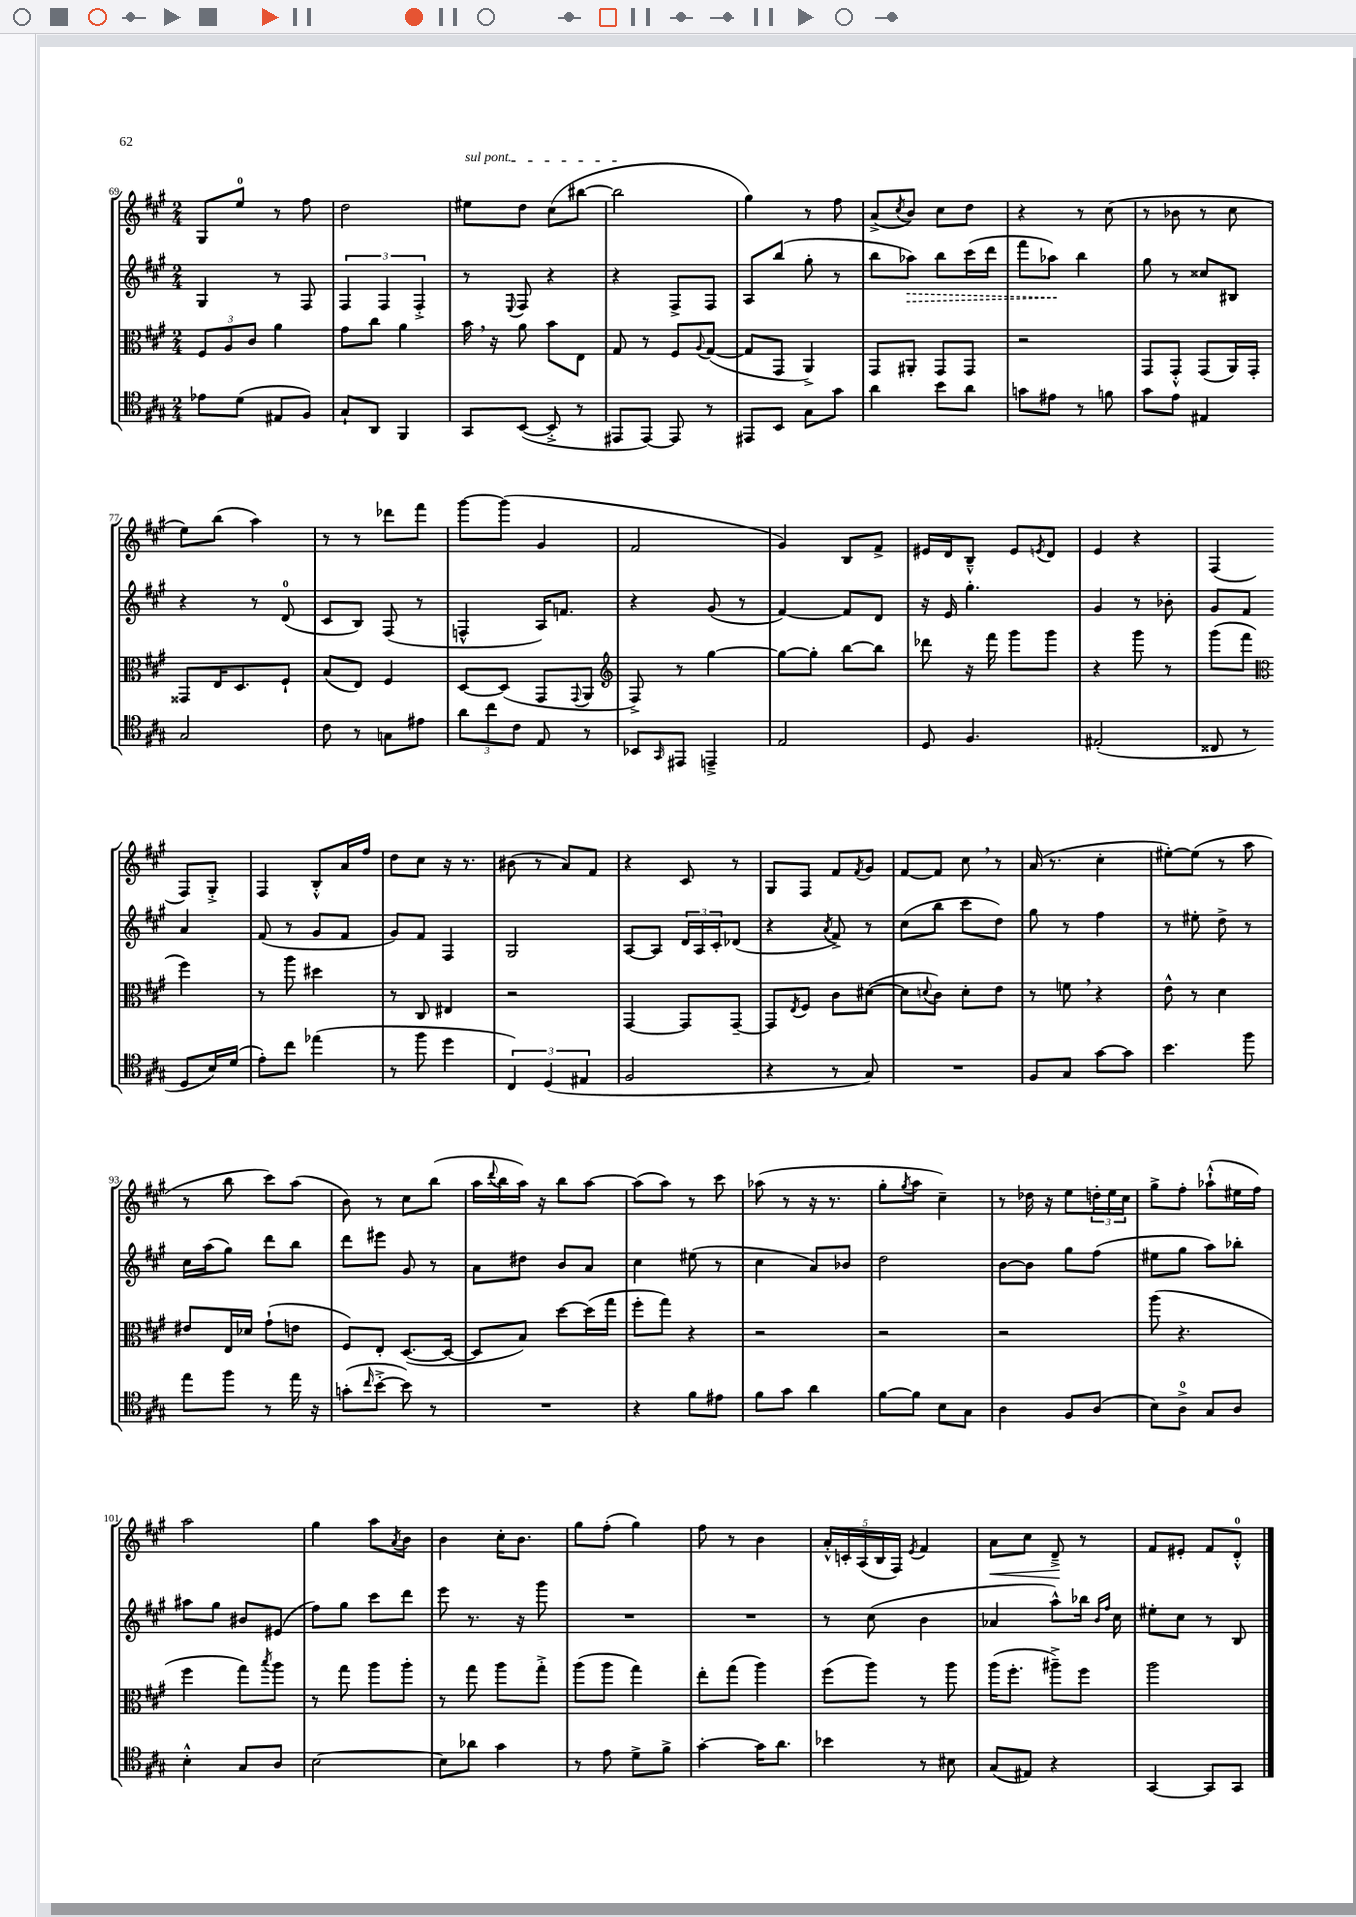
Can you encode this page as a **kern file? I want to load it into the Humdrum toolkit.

**kern	**kern	**kern	**kern
*staff4	*staff3	*staff2	*staff1
*clefC4	*clefC3	*clefG2	*clefG2
*k[f#c#g#]	*k[f#c#g#]	*k[f#c#g#]	*k[f#c#g#]
*M2/4	*M2/4	*M2/4	*M2/4
8e-	12F#	4G#	8G#
.	12A	.	.
(8d	.	.	8ee
.	12c#	.	.
8E#	4a	8r	8r
8F#)	.	8F#	8ff#
=	=	=	=
8G#`	8g#	6F#	2dd
8AA	8cc#	.	.
.	.	6F#	.
4FF#	4a	.	.
.	.	6F#'^	.
=	=	=	=
8GG#	16b	8r	8ee#
.	16r	.	.
.	.	8qqE	.
([8BB	8a	8F#	8dd
8BB'^]	8b	4r	(8cc#
8r	8E	.	[8bb#
=	=	=	=
8EE#	8G#	4r	2bb#]
[8EE#)	8r	.	.
8EE#]	8F#	8F#^	.
.	8qqA	.	.
8r	([8G#	8F#	.
=	=	=	=
8EE#	8G#]	8A	4gg#)
8BB	8GG#	(8bb	.
8G#	4AA^)	8gg#'	8r
8g#	.	8r	8ff#
=	=	=	=
4a	8GG#	8bb	(8a^
.	.	.	8qcc#
.	8AA#'	8aa-)	8b)
8b	8GG#	8bb	8cc#
8a	8GG#	(16ccc#	8dd
.	.	16ddd	.
=	=	=	=
8g	2r	8fff#	4r
8e#	.	8aa-)	.
8r	.	4bb	8r
8f	.	.	(8cc#
=	=	=	=
8g#	8GG#	8gg#	8r
8e	8GG#'^^	8r	8b-
4E#	(8GG#	8cc##	8r
.	16AA)	8B#	8cc#
.	16GG#'	.	.
=	=	=	=
2G#	8GG##	4r	8ee)
.	16E	.	(8bb
.	8.D	.	.
.	.	8r	4aa)
.	8F#`	(8d	.
=	=	=	=
8c#	(8B	8c#	8r
8r	8E)	8B)	8r
8G	4F#	(8F#	8ddd-
8e#	.	8r	8fff#
=	=	=	=
12a	[8D	4F^^	[8ggg#
12cc#	.	.	.
.	(8D]	.	(8ggg#]
12c#	.	.	.
8E	8GG#	16A)	4g#
.	.	8.f	.
.	8qqGG#	.	.
8r	8AA	.	.
=	=	=	=
*	*clefG2	*	*
8BB-	8F#^)	4r	2f#
16qqGG#	.	.	.
8EE#	8r	.	.
4EE~^	[4gg#	(8g#	.
.	.	8r	.
=	=	=	=
2E	8gg#_	[4f#)	4g#)
.	8gg#']	.	.
.	[8bb	8f#]	8B
.	8bb]	8d	8f#^
=	=	=	=
8D	8ddd-	16r	16e#
.	.	16e	16d
4.F#	16r	4.gg#'	8B~^^
.	16fff#	.	.
.	8ggg#	.	8e#
.	.	.	8qe
.	8ggg#	.	8d
=	=	=	=
(2E#'	4r	4g#	4e
.	8ggg#	8r	4r
.	8r	8b-'	.
=	=	=	=
8C##	(8ggg#	8g#	(4F#
8r	8fff#	8f#	.
*	*clefC3	*	*
8D	4ff#)	4a	8F#)
16B)	.	.	8G#'^
(16d	.	.	.
=	=	=	=
8e')	8r	(8f#	4F#
8cc#	8aa	8r	.
(4ee-	4dd#	8g#	8B'^^
.	.	8f#	16a
.	.	.	16ff#
=	=	=	=
8r	8r	8g#)	8dd
8ff#	8C#	8f#	8cc#
4dd	4E#	4F#	16r
.	.	.	8.r
=	=	=	=
6C#)	2r	2G#	(8b#
.	.	.	8r
(6D	.	.	.
.	.	.	8a)
6E#	.	.	.
.	.	.	8f#
=	=	=	=
2F#	[4GG#	[8A	4r
.	.	8A]	.
.	8GG#]	24d	8c#
.	.	24A	.
.	.	24c#'	.
.	[8GG#~	(8d-	8r
=	=	=	=
4r	8GG#]	4r	8G#
.	8qE	.	.
.	8F#	.	8F#
.	.	8qa	.
8r	8c#	8f#^)	8f#
.	.	.	8qf#
8G#)	([8d#	8r	8g#
=	=	=	=
2r	8d#]	(8cc#	[8f#
.	8qqd	.	.
.	8c#)	8bb	8f#]
.	8d'	8ccc#	8cc#
.	8e	8dd)	8r
=	=	=	=
8F#	8r	8gg#	(16a
.	.	.	8.r
8G#	8f	8r	.
[8g#	4r	4ff#	4cc#'
8g#]	.	.	.
=	=	=	=
4.b	8e^^	8r	[8ee#')
.	8r	8ee#'	(8ee#]
.	4d	8dd^	8r
8ff#	.	8r	8aa
=	=	=	=
8ee	8e#	16cc#	8r
.	.	(16aa	.
8ff#	16E	8gg#)	8bb
.	16d-	.	.
8r	(8g#`	8ddd	8ccc#)
16ee	8e	8bb	(8aa
16r	.	.	.
=	=	=	=
(8g'	8F#)	8ddd	8b)
16qqcc#	.	.	.
[8b'^	8E'	8eee#	8r
8b])	([8.D	8g#	8cc#
8r	.	8r	(8bb
.	16D_	.	.
=	=	=	=
2r	8D]	8a	16aa
.	.	.	8qqddd
.	.	.	16bb
.	8B)	8dd#	16aa)
.	.	.	16r
.	[8dd	8b	8bb
.	(16dd]	8a	[8aa
.	16gg#	.	.
=	=	=	=
4r	8ff#'	4cc#	(8aa]
.	8gg#)	.	8aa)
8f#	4r	(8ee#	8r
8e#	.	8r	8ccc#
=	=	=	=
8f#	2r	4cc#	(8aa-
8g#	.	.	8r
4a	.	8a)	16r
.	.	.	8.r
.	.	8b-	.
=	=	=	=
[8f#	2r	2dd	8gg#'
.	.	.	8qgg#
8f#]	.	.	8aa
8B	.	.	4cc#~)
8G#	.	.	.
=	=	=	=
4A	2r	[8b	8r
.	.	8b]	16dd-
.	.	.	16r
8F#	.	8gg#	8ee
(8A	.	(8ff#	24dd'
.	.	.	24ee
.	.	.	24cc#
=	=	=	=
8B)	(8aa	8ee#	8gg#^
8A^	4.r	8gg#	8ff#'
8G#	.	8aa)	(8aa-`^^
8A	.	8bb-'	16ee#
.	.	.	16ff#)
=	=	=	=
4B'^^	4ff#	8aa#	2aa
.	.	8gg#	.
8G#	8gg#)	8b#	.
.	8qbb	.	.
8A	8aa	(8e#	.
=	=	=	=
[2B	8r	8ff#)	4gg#
.	8gg#	8gg#	.
.	8aa	8ccc#	8aa
.	.	.	8qa
.	8aa'	8ddd	8b
=	=	=	=
8B]	8r	8eee	4b
8a-	8gg#	8.r	.
4g#	8aa	.	16cc#'
.	.	16r	8.b
.	8gg#'^	8ggg#	.
=	=	=	=
8r	(8aa	2r	8gg#
8e	8aa	.	(8ff#'
8d^	4gg#)	.	4gg#)
8f#^	.	.	.
=	=	=	=
[4g#'	8ee'	2r	8ff#
.	(8gg#	.	8r
16g#]	4aa)	.	4b
8.a	.	.	.
=	=	=	=
4b-	(8ff#	8r	20a'^^
.	.	.	20c'
.	.	.	(20A
.	8aa)	(8cc#	.
.	.	.	20B
.	.	.	20F#)
.	.	.	8qe
8r	8r	4b	4f#
8B#	8aa	.	.
=	=	=	=
(8G#	(16aa	4a-	8a
.	8.ff#'	.	.
8E#)	.	.	8cc#
4r	8aa#~^)	8aa^^)	8d~^
.	8ff#	16bb-	8r
.	.	16qqb	.
.	.	16qqff#	.
.	.	16cc#	.
=	=	=	=
[4GG#	2aa	8ee#'	8f#
.	.	8cc#	8e#'
8GG#]	.	8r	8f#
8GG#	.	8B	8d'^^
==	==	==	==
*-	*-	*-	*-
